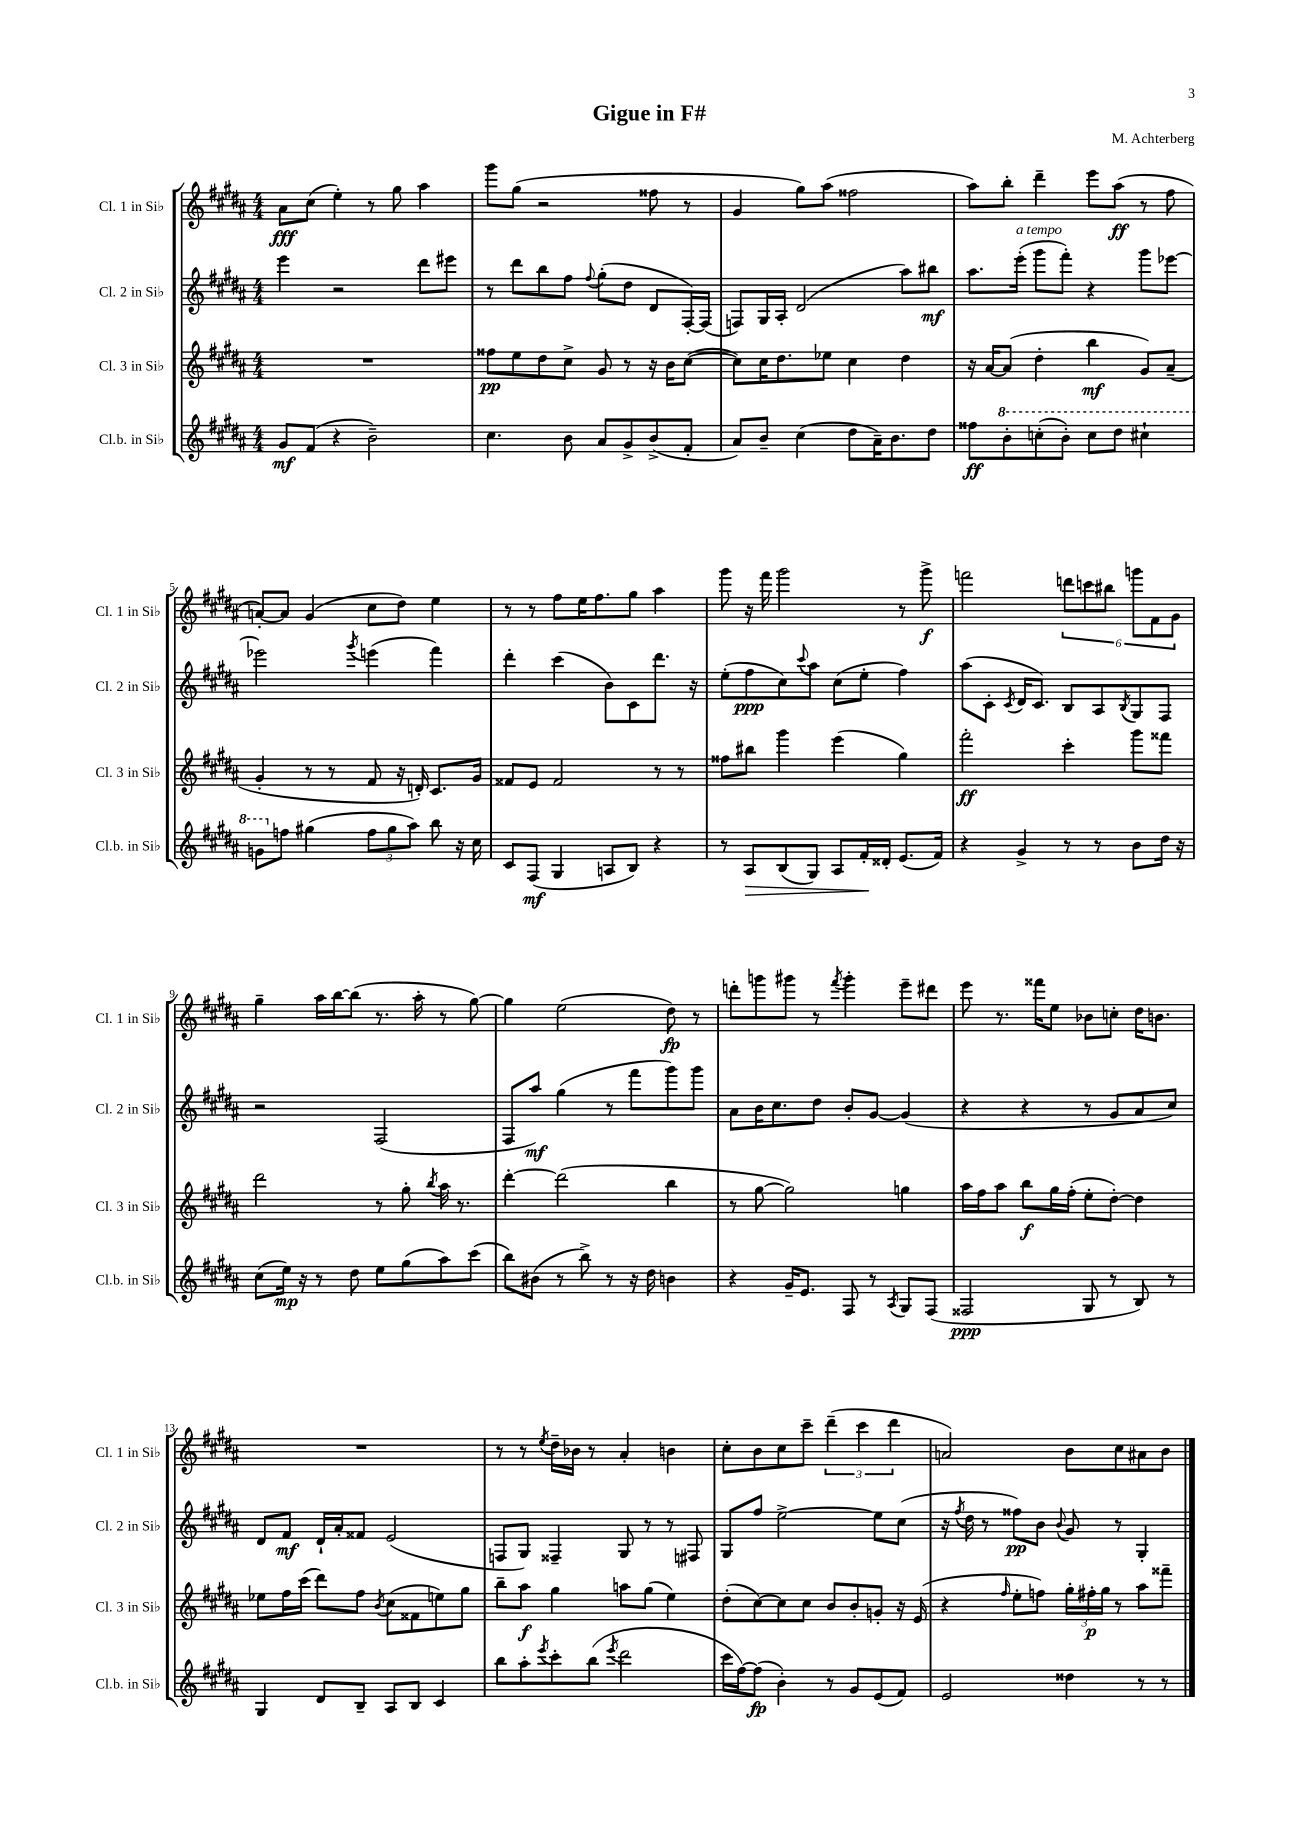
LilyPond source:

\header { title = "Gigue in F#" composer = "M. Achterberg" }
<<
\new StaffGroup <<
\new Staff = "s0" \with { instrumentName = "Cl. 1 in Sib" shortInstrumentName = "Cl. 1 in Sib" } {
    \clef treble \key b \major \numericTimeSignature \time 4/4
    ais'8\fff cis''8( e''4-.) r8 gis''8 ais''4 |
    gis'''8 gis''8( r2 fisis''8 r8 |
    gis'4 gis''8) ais''8( fisis''2 |
    ais''8) b''8-. dis'''4-- e'''8 ais''8\ff( r8 fis''8 |
    a'8~-.) a'8 gis'4( cis''8 dis''8) e''4 |
    r8 r8 fis''8 e''16 fis''8. gis''8 ais''4 |
    gis'''8 r16 fis'''16 gis'''2 r8 gis'''8->\f |
    f'''2 \tuplet 6/4 { d'''8 c'''8 bis''8 g'''8 fis'8 gis'8 } |
    gis''4-- ais''16 b''16~ b''8( r8. ais''16-. r8 gis''8~) |
    gis''4 e''2( dis''8\fp) r8 |
    d'''8-. g'''8 gis'''8 r8 \acciaccatura { fis'''8 } gis'''4-. e'''8-- dis'''8 |
    e'''8 r8. fisis'''16 e''8 bes'8 c''8-. dis''16 b'8. |
    R1 |
    r8 r8 \acciaccatura { e''8 } dis''16-- bes'16 r8 ais'4-. b'4 |
    cis''8-. b'8 cis''8 cis'''8-- \tuplet 3/2 { dis'''4--( cis'''4 dis'''4 } |
    a'2) b'8 cis''8 ais'8 b'8 \bar "|." |
}
\new Staff = "s1" \with { instrumentName = "Cl. 2 in Sib" shortInstrumentName = "Cl. 2 in Sib" } {
    \clef treble \key b \major \numericTimeSignature \time 4/4
    e'''4 r2 dis'''8 eis'''8 |
    r8 dis'''8 b''8 fis''8 \appoggiatura { fis''8 } gis''8-.( dis''8 dis'8 fis16~-.) fis16( |
    f8) gis16 ais16-. dis'2( ais''8) bis''8\mf |
    ais''8. e'''16-.^\markup { \italic "a tempo" }( gis'''8 fis'''8-.) r4 gis'''8 ees'''8~ |
    ees'''2 \acciaccatura { gis'''8 } e'''4( fis'''4) |
    dis'''4-. cis'''4( b'8) cis'8 dis'''8. r16 |
    e''8-.( fis''8\ppp cis''8) \appoggiatura { cis'''8 } ais''8 cis''8( e''8-. fis''4) |
    ais''8( cis'8-. \acciaccatura { cis'8 } dis'16 cis'8.) b8 ais8 \acciaccatura { b8 } gis8 fis8 |
    r2 fis2( |
    fis8 ais''8\mf) gis''4( r8 fis'''8 gis'''8) gis'''8 |
    ais'8 b'16 cis''8. dis''8 b'8-. gis'8~ gis'4( |
    r4 r4 r8 gis'8 ais'8 cis''8) |
    dis'8 fis'8\mf dis'16-! ais'16-. fisis'8 e'2( |
    f8 gis8) fisis4-- gis8 r8 r8 fis8 |
    gis8 fis''8 e''2~-> e''8 cis''8( |
    r16 \acciaccatura { fis''8 } dis''16 r8 fisis''8\pp) b'8 \appoggiatura { b'8 } gis'8 r8 gis4-. \bar "|." |
}
\new Staff = "s2" \with { instrumentName = "Cl. 3 in Sib" shortInstrumentName = "Cl. 3 in Sib" } {
    \clef treble \key b \major \numericTimeSignature \time 4/4
    R1 |
    fisis''8\pp e''8 dis''8 cis''8-> gis'8 r8 r16 b'16 cis''8~( |
    cis''8) cis''16 dis''8. ees''8 cis''4 dis''4 |
    r16 ais'16~ ais'8( dis''4-. b''4\mf gis'8) ais'8--( |
    gis'4-. r8 r8 fis'8 r16 d'16-.) cis'8. gis'16 |
    fisis'8 e'8 fisis'2 r8 r8 |
    fisis''8 bis''8 gis'''4 e'''4( gis''4) |
    fis'''2-.\ff cis'''4-. gis'''8 fisis'''8 |
    dis'''2 r8 gis''8-. \acciaccatura { b''8 } ais''16 r8. |
    dis'''4~-. dis'''2( b''4 |
    r8 gis''8~ gis''2) g''4 |
    ais''16 fis''16 ais''8 b''8\f gis''16 fis''16-.( e''8-. dis''8~-.) dis''4 |
    ees''8 fis''16 cis'''16( dis'''8) fis''8 \acciaccatura { b'8 } cis''8( fisis'8 e''8) gis''8 |
    b''8-- ais''8\f gis''4 a''8 gis''8( e''4) |
    dis''8-.( cis''8~) cis''8 cis''8 b'8 b'8-. g'8-. r16 e'16( |
    r4 \grace { fis''16 } e''8-. f''8) \tuplet 3/2 { gis''16-. fis''16-.\p gis''16 } r8 ais''8 fisis'''8-- \bar "|." |
}
\new Staff = "s3" \with { instrumentName = "Cl.b. in Sib" shortInstrumentName = "Cl.b. in Sib" } {
    \clef treble \key b \major \numericTimeSignature \time 4/4
    gis'8\mf fis'8( r4 b'2--) |
    cis''4. b'8 ais'8 gis'8-> b'8->( fis'8-. |
    ais'8) b'8-- cis''4( dis''8 ais'16--) b'8. dis''8 |
    fisis''8\ff \ottava #1 b''8-. c'''8-.( b''8-.) c'''8 dis'''8 cis'''4-! |
    g''8 \ottava #0 f''8 gis''4( \tuplet 3/2 { f''8 gis''8 ais''8) } b''8 r16 cis''16 |
    cis'8 fis8\mf( gis4 a8 b8) r4 |
    r8 ais8\> b8( gis8) ais8 fis'16-.\! disis'16-. e'8.( fis'16) |
    r4 gis'4-> r8 r8 b'8 dis''16 r16 |
    cis''8( e''16\mp) r16 r8 dis''8 e''8 gis''8( ais''8) cis'''8( |
    b''8) bis'8( r8 b''8->) r8 r16 dis''16 b'4 |
    r4 gis'16-- e'8. fis8 r8 \acciaccatura { ais8 } gis8 fis8( |
    fisis2\ppp gis8 r8 b8) r8 |
    gis4 dis'8 b8-- ais8 b8 cis'4 |
    b''8 ais''8-. \acciaccatura { e'''8 } cis'''8-. b''8( \acciaccatura { e'''8 } dis'''2 |
    cis'''16 fis''16~) fis''8\fp( b'4-.) r8 gis'8 e'8( fis'8) |
    e'2 disis''4 r8 r8 \bar "|." |
}
>>
>>
